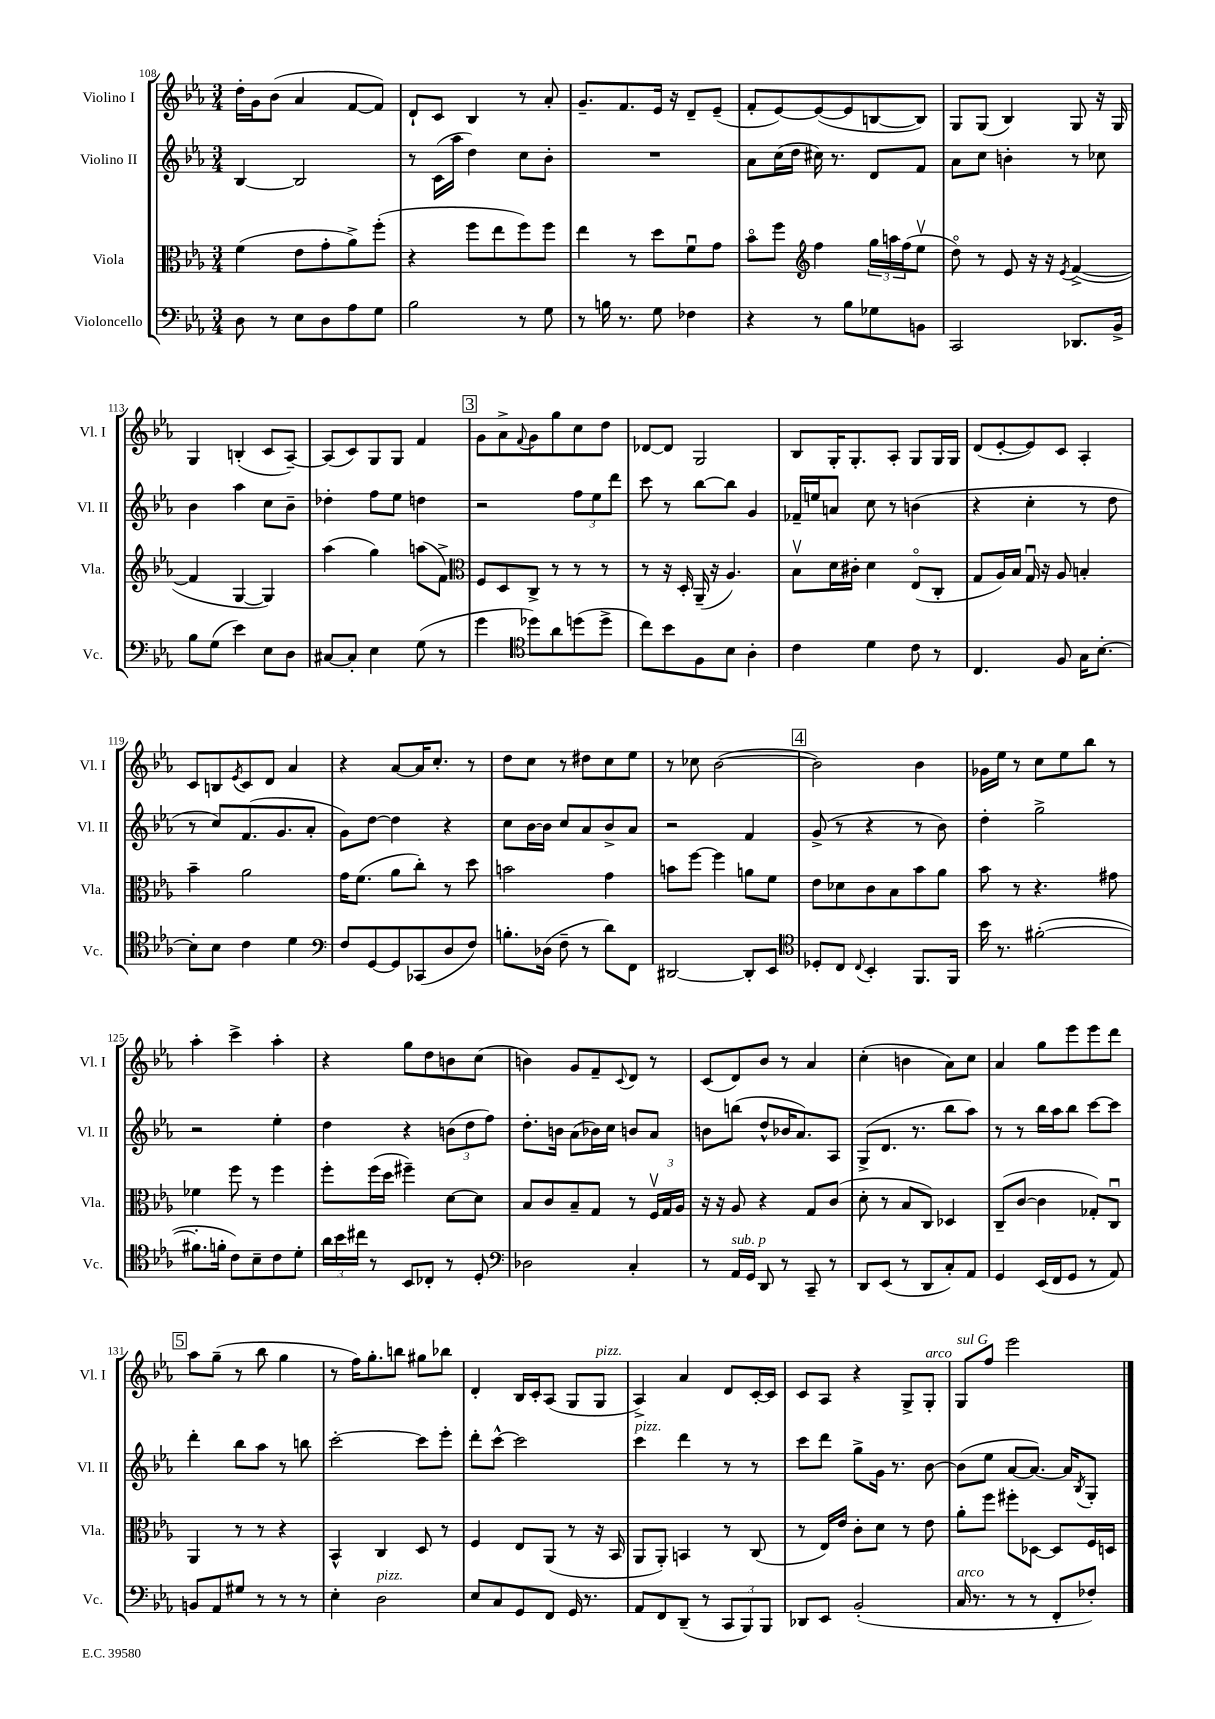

**kern	**kern	**kern	**kern
*staff4	*staff3	*staff2	*staff1
*clefF4	*clefC3	*clefG2	*clefG2
*k[b-e-a-]	*k[b-e-a-]	*k[b-e-a-]	*k[b-e-a-]
*M3/4	*M3/4	*M3/4	*M3/4
8D\	(4f\	[4B-/	16dd'\LL
.	.	.	16g\J
8r	.	.	(8b-\J
8E-\L	8e-\L	2B-/]	4a-/
8D\	8g'\	.	.
8A-\	8a-^\)	.	[8f/L
8G\J	(8ff'\J	.	8f/]J)
=	=	=	=
2B-\	4r	8r	8d`/L
.	.	(16c\LL	8c/J
.	.	16aa-\JJ	.
.	8ff\L	4dd\)	4B-/
.	8ee-\	.	.
8r	8ff\)	8cc\L	8r
8G\	8ff\J	8b-'\J	8a-'/
=	=	=	=
8r	4ee-\	2.r	8.g~/L
16B\	.	.	.
8.r	.	.	8.f/
.	8r	.	.
8G\	8dd\L	.	16e-/Jk
.	.	.	16r
4F-\	8fu\	.	8d~/L
.	8g\J	.	(8e-~/J
=	=	=	=
4r	8b-o\L	8a-\L	8f'/L
.	8ff\J	(16cc\L	[8e-/)
.	.	16dd\JJ	.
*	*clefG2	*	*
8r	4ff\	16cc#\)	(8e-/_
.	.	8.r	.
8B-\L	.	.	8e-/]
8G-\	24gg\LL	8d/L	[8B/
.	24aa\	.	.
.	(24ff\J	.	.
8BB\J	8ee-v\J	8f/J	8B/]J)
=	=	=	=
2CC/	8ddo\)	8a-\L	8G/L
.	8r	8cc\J	(8G/J
.	8e-/	4b'\	4B-/)
.	16r	.	.
.	16r	.	.
.	8qe-/	.	.
8.DD-/L	([4f^/	8r	8G/
.	.	8cc-\	16r
16BB-^/Jk	.	.	16G/
=	=	=	=
8B-\L	4f/]	4b-\	4G/
(8G\J	.	.	.
4e-\)	[4G/	4aa-\	(4B'/
8E-\L	4G/])	8cc\L	8c/L
8D\J	.	8b-~\J	[8A-~/J)
=	=	=	=
[8C#/L	(4aa-\	4dd-'\	(8A-/]L
8C#'/]J	.	.	8c/)
4E-\	4gg\)	8ff\L	8G/
.	.	8ee-\J	8G/J
(8G\	(8aa\L	4dd\	4f/
8r	8f^\J)	.	.
=	=	=	=
*	*clefC3	*	*
4g\	8F/L	2r	8g\L
.	8D/	.	8a-^\
*clefC4	*	*	*
.	.	.	8qqf/
8dd-\L)	8C^/J	.	8g\
8a-\	8r	.	8gg\
(8dd\	8r	12ff\L	8cc\
.	.	12ee-\	.
8dd^\J	8r	.	8dd\J
.	.	12ddd\J	.
=	=	=	=
8cc\L)	8r	8ccc\	[8d-/L
8b-\	16r	8r	8d-/]J
.	16D'/	.	.
8F\	(16AA-~/	[8bb-\L	2G/
.	16r	.	.
8B-\J	4.A-/)	8bb-\]J	.
4A-'\	.	4g/	.
=	=	=	=
4c\	8B-v\L	16f-~/LL	8B-/L
.	.	16ee/J	.
.	16d\L	8a/J	16G'/K
.	16c#'\JJ	.	8.G'/
4d\	4d\	8cc\	.
.	.	8r	8A-'/J
8c\	(8E-o/L	(4b\	8G/L
8r	8C'/J	.	16G/L
.	.	.	16G/JJ
=	=	=	=
4.C/	8G/L	4r	(8d/L
.	16A-/L)	.	[8e-'/
.	16B-/JJ	.	.
.	16Gu/	4cc'\	8e-/])
.	16r	.	.
8F/	8A-/	.	8c/J
16G\LK	4B'/	8r	4A-'/
[8.B-'\J	.	.	.
.	.	8dd\	.
=	=	=	=
8B-'\]L	4b-~\	8r	8c/L
8B-\J	.	8cc/L)	8B/
.	.	.	8qe-/
4c\	2a-\	(8.f/	8c/
.	.	.	8d/J
.	.	8.g/	.
4d\	.	.	4a-/
.	.	8a-'/J	.
=	=	=	=
*clefF4	*	*	*
8F/L	16g\LK	8g\L)	4r
.	(8.f\J	.	.
[8GG/	.	[8dd\J	.
8GG/]	8a-\L	4dd\]	[8a-/L
(8CC-/	8cc'\J)	.	16a-/]K
.	.	.	8.cc'/J
8D/	8r	4r	.
8F/J)	8dd\	.	8r
=	=	=	=
8.B'\L	2b\	8cc\L	8dd\L
.	.	[16b-\L	8cc\J
(16D-\Jk	.	16b-\]JJ	.
8F~\	.	8cc/L	8r
8r	.	8a-/	8dd#\L
8d\L)	4g\	8b-^/	8cc\
8FF\J	.	8a-/J	8ee-\J
=	=	=	=
[2DD#/	8b\L	2r	8r
.	[8ff\J	.	8cc-\
.	4ff\]	.	([2b-\
8DD#'/]L	8a\L	4f/	.
8EE-/J	8f\J	.	.
=	=	=	=
*clefC4	*	*	*
8D-'/L	8e-\L	(8g^/	2b-\])
8C/J	8d-\	8r	.
8qqC/	.	.	.
4BB-'/	8c\	4r	.
.	8B-\	.	.
8.FF/L	8b-\	8r	4b-\
.	8a-\J	8b-\)	.
16FF/Jk	.	.	.
=	=	=	=
16b-\	8b-\	4dd'\	16g-\LL
8.r	.	.	16ee-\JJ
.	8r	.	8r
([2f#'\	4.r	2gg^\	8cc\L
.	.	.	8ee-\
.	.	.	8bb-\J
.	8g#\	.	8r
=	=	=	=
8.f#'\]L	4f-\	2r	4aa-'\
16f'\Jk	.	.	.
8c\L)	8ff\	.	4ccc^\
8B-~\	8r	.	.
8c\	4ff\	4ee-'\	4aa-'\
8d'\J	.	.	.
=	=	=	=
24a-\LL	8ff'\L	4dd\	4r
24b-\	.	.	.
24cc#\JJ	.	.	.
8r	(16ff\L	.	.
.	16dd\JJ	.	.
8BB-/L	4ff#~\)	4r	8gg\L
8C-'/J	.	.	8dd\
8r	[8d\L	(12b\L	8b\
.	.	12dd\	.
8D'/	8d\]J	.	(8cc\J
.	.	12ff\J)	.
=	=	=	=
*clefF4	*	*	*
2D-\	8B-/L	8.dd'\L	4b\)
.	8c/	.	.
.	.	16b\Jk	.
.	8B-~/	(8a-\L	8g/L
.	8G/J	16b-\L)	8f~/
.	.	16cc\JJ	.
.	.	.	8qqc/
4C'/	8r	8b/L	8d/J
.	24Fv/LL	8a-/J	8r
.	24G/	.	.
.	24A-/JJ	.	.
=	=	=	=
8r	16r	8b\L	(8c/L
.	16r	.	.
16AA-/LL	8A-/	(8bb\J	8d/)
16GG/JJ	.	.	.
8DD/	4r	8dd^^/L	8b-/J
8r	.	16b-/K	8r
.	.	8.a-/)	.
8CC~/	8G/L	.	4a-/
8r	(8c/J	8A-/J	.
=	=	=	=
8DD/L	8d'\	(8G^/L	(4cc'\
(8EE-/J	8r	8.d/J	.
8r	8B-/L	.	4b\
.	.	8.r	.
8DD/L	8C/J)	.	.
8C'/)	4D-/	8bb-\L	8a-\L)
8AA-/J	.	8aa-\J)	8cc\J
=	=	=	=
4GG/	(8C~/L	8r	4a-/
.	[8c/J	8r	.
(16EE-/LL	4c\]	16bb-\LL	8gg\L
16FF/J	.	16aa-\J	.
8GG/J	.	8bb-\J	8eee-\
8r	8G-'/L)	[8ccc\L	8eee-\
8AA-/)	8Cu/J	8ccc\]J	8ddd\J
=	=	=	=
8BB/L	4AA-/	4ddd'\	8aa-\L
8AA-/	.	.	(8gg~\J
8G#/J	8r	8bb-\L	8r
8r	8r	8aa-\J	8bb-\
8r	4r	8r	4gg\
8r	.	8bb\	.
=	=	=	=
4E-'\	4BB-^^/	[2ccc'\	8r
.	.	.	16ff\LK)
.	.	.	8.gg'\
2D\	4C/	.	.
.	.	.	8bb\J
.	8D/	8ccc\]L	8gg#\L
.	8r	8eee-'\J	8bb-\J
=	=	=	=
8E-/L	4F/	8ddd'\L	4d'/
8C/	.	[8ccc^^\J	.
8GG/	8E-/L	2ccc\]	16B-/LL
.	.	.	16c'/J
8FF/J	(8AA-/J	.	(8A-/J
16GG/	8r	.	8G/L
8.r	.	.	.
.	16r	.	8G/J
.	16BB-/	.	.
=	=	=	=
8AA-/L	8AA-/L	4ccc\	4A-^/)
8FF/	8AA-'/J)	.	.
(8DD~/J	4BB/	4ddd\	4a-/
8r	.	.	.
12CC/L	8r	8r	8d/L
12BBB-/)	.	.	.
.	(8C/	8r	[16c'/L
12BBB-/J	.	.	.
.	.	.	16c/]JJ
=	=	=	=
8DD-/L	8r	8ccc\L	8c/L
8EE-/J	16E-/LL)	8ddd\J	8A-/J
.	16e-/JJ	.	.
(2BB-'/	8c'\L	8gg^\L	4r
.	8d\J	16g\Jk	.
.	.	8.r	.
.	8r	.	8G^/L
.	8e-\	[8b-\	8G'/J
=	=	=	=
16C/	8a-'\L	(8b-\]L	8G/L
8.r	.	.	.
.	8ff\J	8ee-\J	8ff/J
8r	8ff#'\L	[8a-/L	2eee-\
8r	[8D-\J	8.a-/_J)	.
8FF'/L	8D-/]L	.	.
.	.	16a-/]LK	.
.	.	8qB-/	.
8F-'/J)	16F/L	8G'/J	.
.	16D/JJ	.	.
==	==	==	==
*-	*-	*-	*-
